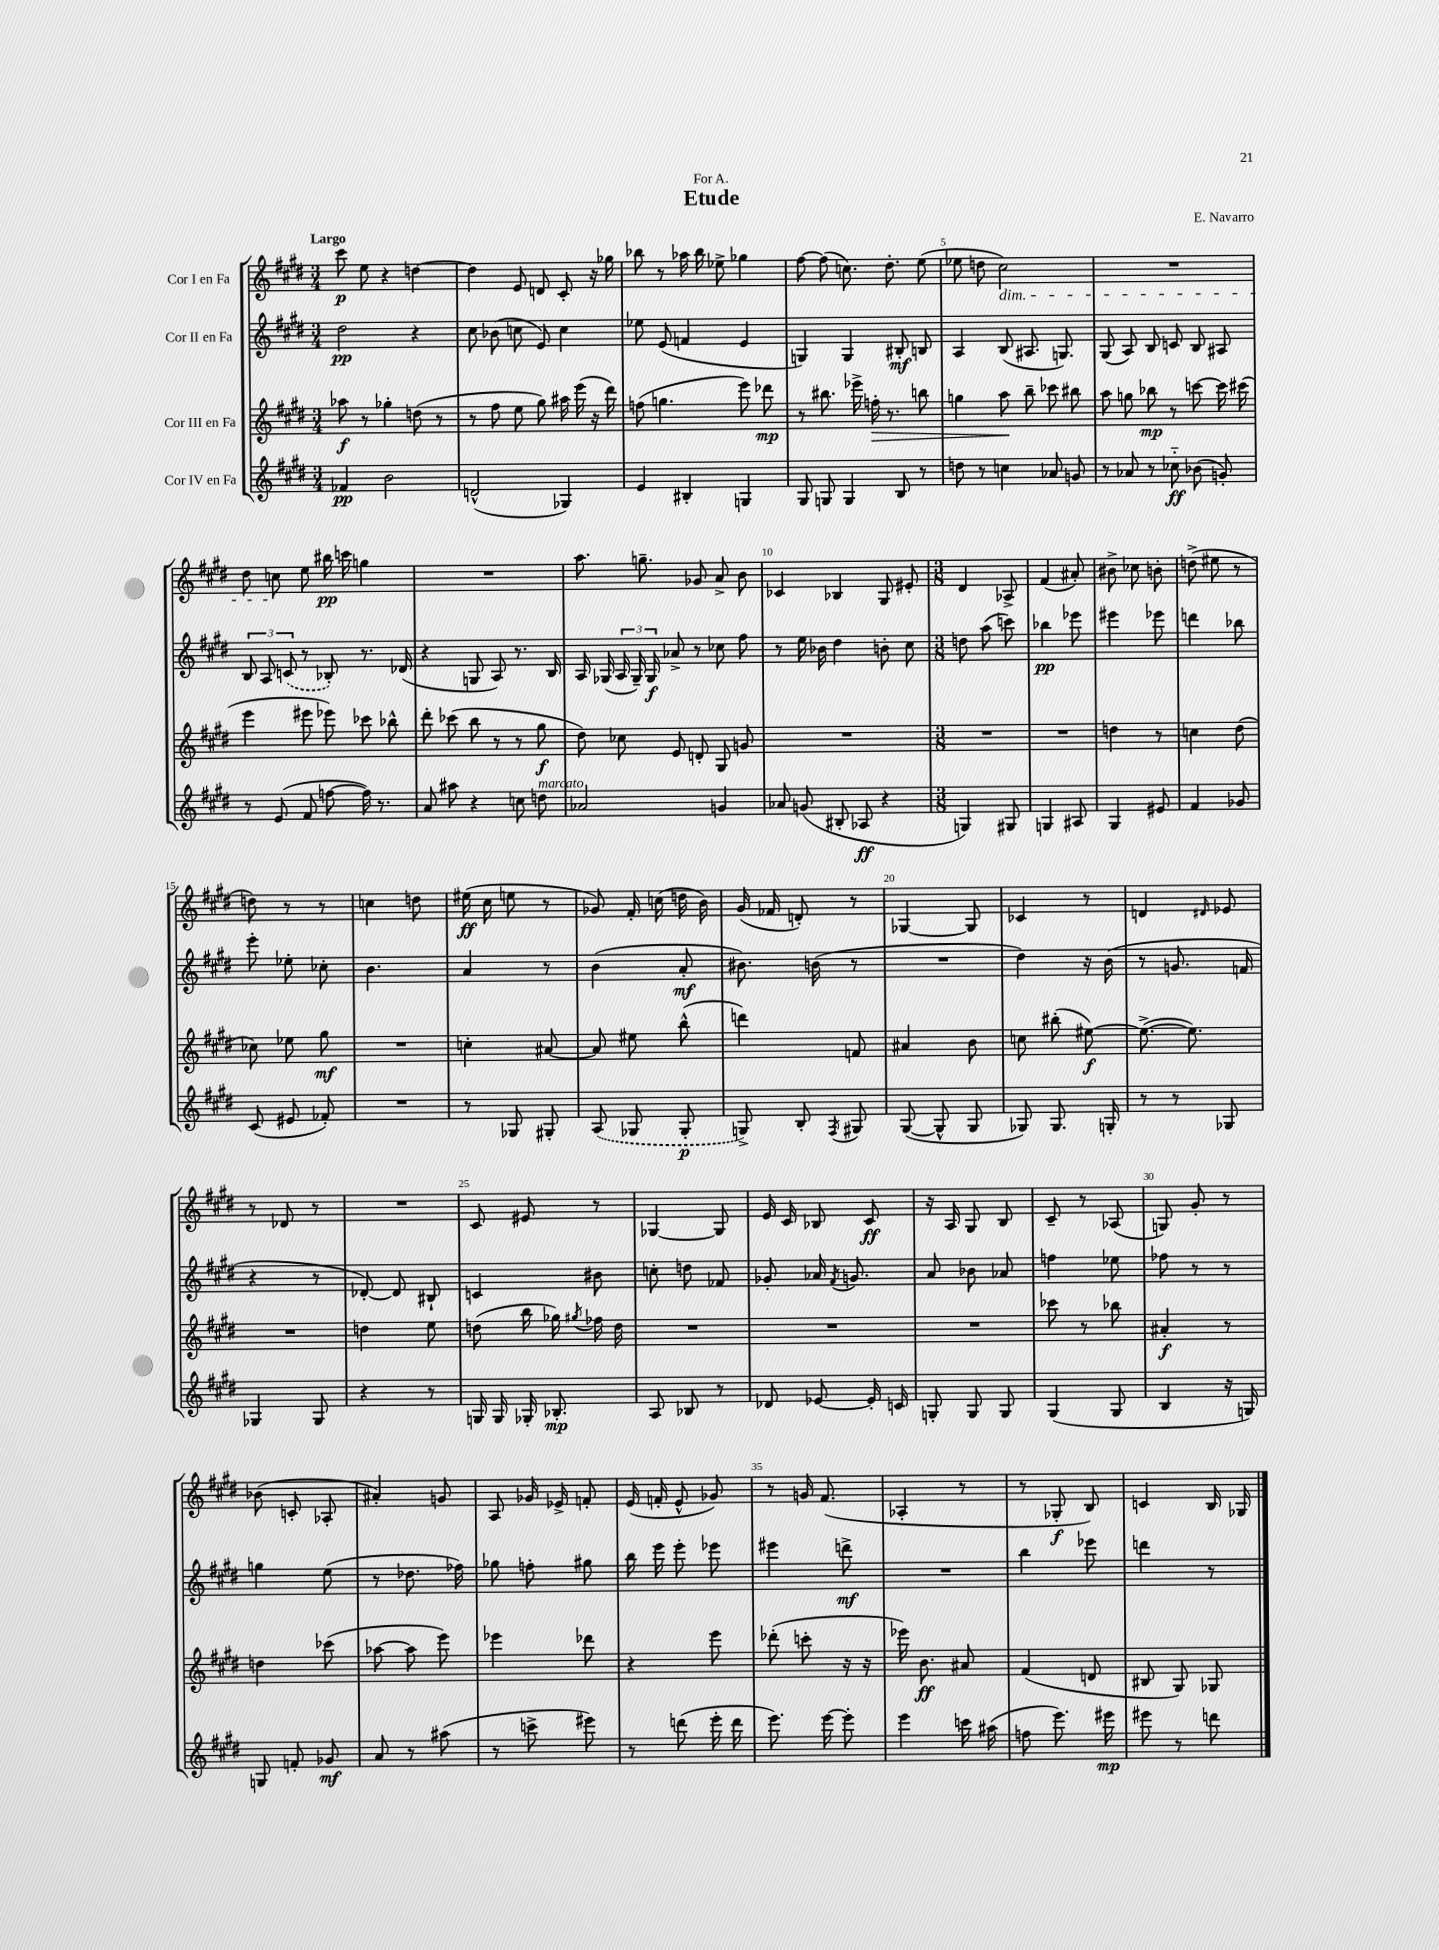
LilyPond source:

\header { title = "Etude" composer = "E. Navarro" dedication = "For A." }
<<
\new StaffGroup <<
\new Staff = "s0" \with { instrumentName = "Cor I en Fa" } {
    \clef treble \key e \major \numericTimeSignature \time 3/4 \tempo "Largo"
    \autoBeamOff cis'''8\p e''8 r4 d''4~ |
    d''4 e'8 d'8 cis'8-. r16 ges''16 |
    bes''8 r8 aes''16 bes''16 ees''8-> ges''4 |
    fis''8~ fis''8( c''8.) dis''8.-. e''8( |
    ees''8 d''8 cis''2\dim) |
    R2. |
    dis''8 c''8\! e''8 bis''16\pp c'''16 g''4 |
    R2. |
    a''8. g''8.-- ges'8 a'8-> b'8 |
    ces'4 bes4 gis8 eis'8-. |
    \numericTimeSignature \time 3/8 dis'4 aes8-> |
    fis'4( ais'8-.) |
    bis'8-> ces''8 b'8-. |
    d''8->( eis''8 r8 |
    d''8) r8 r8 |
    c''4 d''8 |
    eis''16\ff( cis''16 e''8 r8 |
    ges'8) fis'16-. c''16( d''16 b'16) |
    gis'16( fes'16 d'8-.) r8 |
    ges4~ ges8 |
    ces'4 r8 |
    d'4 \grace { dis'16 } ees'8 |
    r8 des'8 r8 |
    R4. |
    cis'8 eis'8 r8 |
    ges4~ ges8 |
    e'16 cis'16 bes8 cis'8\ff |
    r16 a16 gis8 b8 |
    cis'8-- r8 aes8( |
    g8) gis'8-. r8 |
    bes'8( c'8-. aes8-. |
    ais'4-.) g'8 |
    a8 ges'16 ees'16-> f'8-. |
    e'16( f'16-. e'8-^ ges'8) |
    r8 g'16 fis'8.( |
    aes4-. r8 |
    r8 ges8-.\f b8) |
    c'4 b16 ges16 \bar "|." |
}
\new Staff = "s1" \with { instrumentName = "Cor II en Fa" } {
    \clef treble \key e \major \numericTimeSignature \time 3/4
    \autoBeamOff dis''2\pp r4 |
    cis''8 bes'8( c''8 e'8) c''4 |
    ees''8 e'8( f'4 e'4 |
    g4) g4 bis8-.\mf b8 |
    a4 b8( ais8. g8.) |
    gis8( a8) b8 c'8 b8 ais8 |
    \tuplet 3/2 { b8 a8 \once \slurDashed c'8( } r8 bes8-.) r8. des'16( |
    r4 g8 a8) r8. b16 |
    a16 ges16( \tuplet 3/2 { a16 ges16--) ges16\f } aes'8-> r8 ces''8 fis''8 |
    r8 e''16 bes'16 dis''4 b'8-. cis''8 |
    \numericTimeSignature \time 3/8 d''8 a''8( c'''8) |
    bes''4\pp ees'''8 |
    eis'''4 ees'''8 |
    d'''4 bes''8 |
    e'''8-. ees''8-. ces''8-. |
    b'4. |
    a'4 r8 |
    b'4( a'8-.\mf |
    bis'8.) b'16( r8 |
    R4. |
    dis''4) r16 b'16( |
    r8 g'8. f'16 |
    r4 r8 |
    des'8~-.) des'8 bis8-! |
    c'4 bis'8 |
    c''8-. d''8 fes'8 |
    ges'8-. aes'16 \acciaccatura { fis'8 } g'8. |
    a'8 bes'8 aes'8 |
    f''4 ees''8 |
    fes''8 r8 r8 |
    g''4 e''8( |
    r8 des''8. fes''16) |
    ges''8 f''8-. gis''8 |
    b''16 e'''16 e'''8-. ees'''8 |
    eis'''4 d'''8->\mf |
    R4. |
    b''4 ees'''8 |
    d'''4 r8 \bar "|." |
}
\new Staff = "s2" \with { instrumentName = "Cor III en Fa" } {
    \clef treble \key e \major \numericTimeSignature \time 3/4
    \autoBeamOff aes''8\f r8 ges''4-. d''8( r8 |
    r8 fis''8 e''8 gis''8) ais''16 e'''16( r16 dis'''16) |
    f''8( g''4. e'''8) des'''8\mp |
    r8 bis''8. ees'''16-> f''16-.\> r8. b''8 |
    g''4 a''8\! b''8-- ces'''8 bis''8 |
    a''8 g''8 bes''8\mp r8 c'''8~ c'''16 cis'''16( |
    e'''4 eis'''8 ees'''8) ces'''8 bes''8-^ |
    dis'''8-. ces'''8( b''8 r8 r8 gis''8\f |
    dis''8) ces''8 e'8 d'8-. gis8 g'8 |
    R2. |
    \numericTimeSignature \time 3/8 R4. |
    R4. |
    d''4 r8 |
    c''4 dis''8( |
    ces''8) ees''8 gis''8\mf |
    R4. |
    c''4-. ais'8~ |
    ais'8 eis''8 b''8-^( |
    d'''4) f'8 |
    ais'4 b'8 |
    c''8 bis''8-.( eis''8~\f) |
    eis''8.~->( eis''8.) |
    R4. |
    d''4 e''8 |
    d''8( b''16 ges''16) \acciaccatura { gis''8 } fes''16 d''16 |
    R4. |
    R4. |
    R4. |
    ces'''8 r8 bes''8 |
    ais'4-.\f r8 |
    d''4 ces'''8( |
    aes''8~ aes''8 e'''8) |
    ees'''4 des'''8 |
    r4 e'''8 |
    des'''8-.( c'''8-. r16 r16 |
    ees'''16) b'8.\ff ais'8 |
    fis'4( d'8 |
    bis8 gis8) ges8 \bar "|." |
}
\new Staff = "s3" \with { instrumentName = "Cor IV en Fa" } {
    \clef treble \key e \major \numericTimeSignature \time 3/4
    \autoBeamOff fes'4\pp b'2 |
    d'2-^( ges4) |
    e'4 bis4-. g4 |
    gis8 g8 g4 b8 r8 |
    d''8 r8 c''4 aes'8 g'8 |
    r8 aes'8 r8 ces''8-_\ff bes'8( g'8-.) |
    r8 e'8( fis'8 f''8~ f''16) r8. |
    a'8 ais''8 r4 c''8 d''8^\markup { \italic "marcato" } |
    aes'2 g'4 |
    aes'8 g'8( bis8-. aes8\ff r4 |
    \numericTimeSignature \time 3/8 g4) gis8 |
    g4 ais8 |
    gis4 eis'8 |
    fis'4 ges'8 |
    cis'8( eis'8 fes'8-.) |
    R4. |
    r8 ges8 gis8-. |
    \once \slurDashed a8( ges8 ges8-.\p |
    g8->) b8-. \acciaccatura { fis8 } gis8 |
    gis8~( gis8-^ gis8 |
    ges8) ges8. g16-. |
    r8 r8 ges8 |
    ges4 ges8 |
    r4 r8 |
    g16 g16 ges16-. bes8.-.\mp |
    a8 bes8 r8 |
    des'8 ees'8~ ees'16-. c'16 |
    g8-. g8 g8 |
    gis4( gis8 |
    b4 r16 g16) |
    g8 f'8-. ges'8\mf |
    a'8 r8 ais''8( |
    r8 c'''8-> eis'''8) |
    r8 d'''8( e'''16-. d'''16 |
    e'''8.) e'''16~ e'''8-. |
    e'''4 c'''16 ais''16( |
    f''8 e'''8.) eis'''16\mp |
    eis'''8 r8 d'''8 \bar "|." |
}
>>
>>
\layout { \context { \Score \override BarNumber.break-visibility = ##(#f #t #t) barNumberVisibility = #(every-nth-bar-number-visible 5) } }
